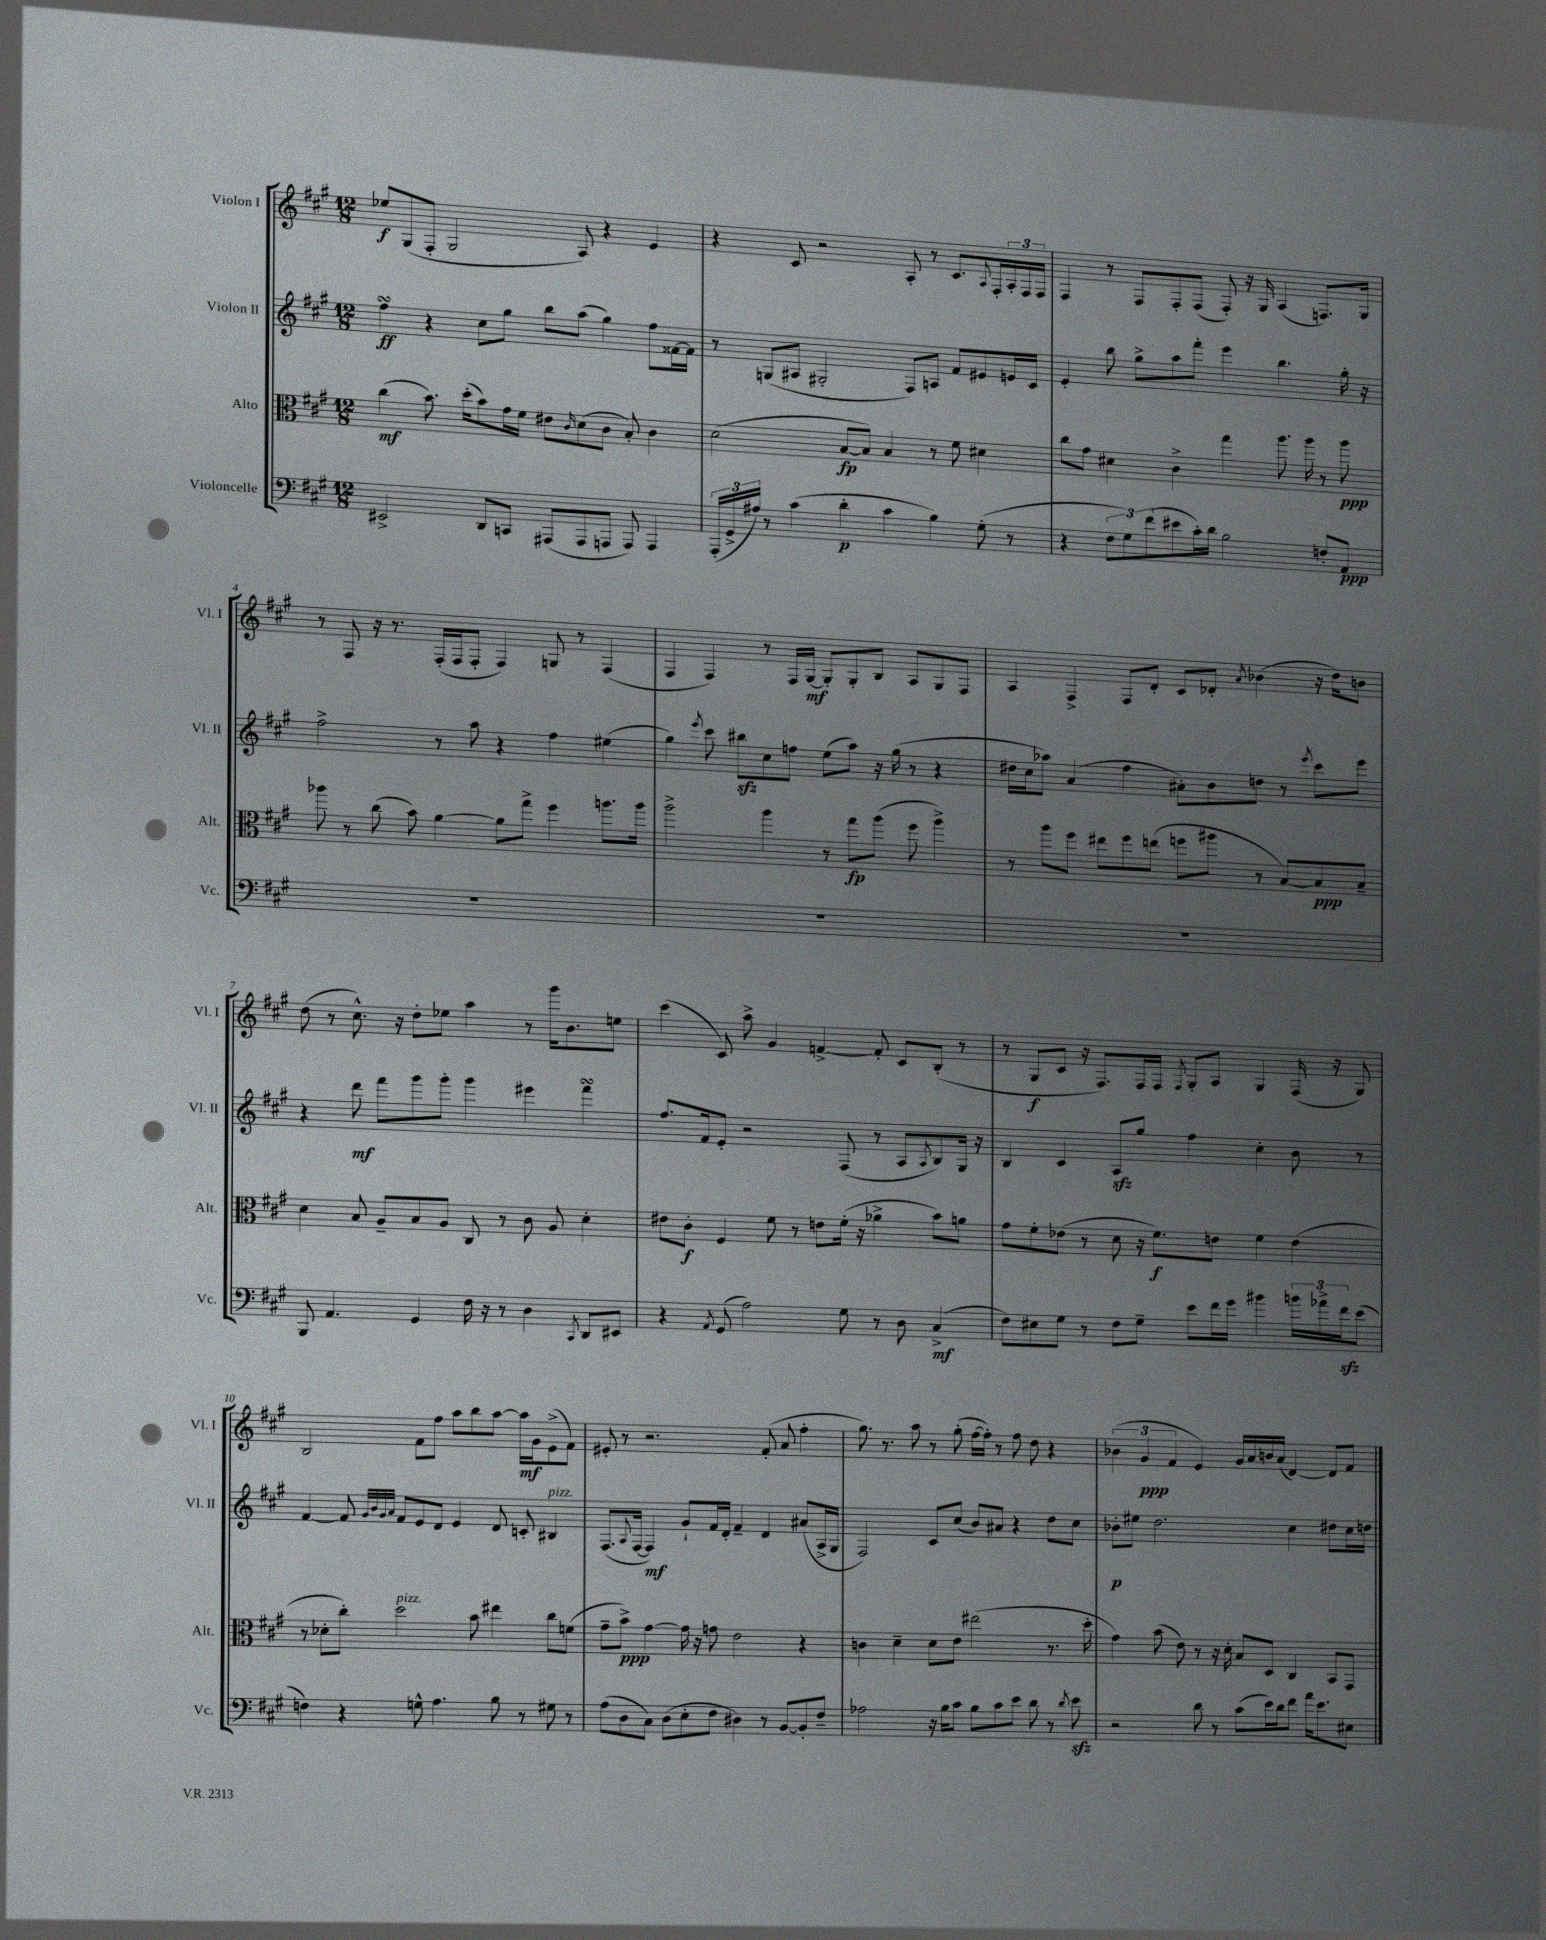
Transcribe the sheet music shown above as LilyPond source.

<<
\new StaffGroup <<
\new Staff = "s0" \with { instrumentName = "Violon I" shortInstrumentName = "Vl. I" } {
    \clef treble \key a \major \numericTimeSignature \time 12/8
    ees''8\f gis8( fis8-. gis2 a8) r4 e'4 |
    r4 cis'8 r2 a8-. r8 cis'8. \appoggiatura { a8 } fis16-. \tuplet 3/2 { a16-. fis16 fis16 } |
    fis4 r8 fis8 fis8-. fis8( fis8-.) r16 gis16 a4( f8.) gis16 |
    r8 fis8 r16 r8. fis16-.( fis16 fis8-. fis4) g8 r8 fis4( |
    fis4 fis4) r8 fis16 gis16~\mf gis8-. gis8-. b8 a8 gis8 fis8 |
    a4 fis4-> fis8 d'8-. cis'8 des'8-. \acciaccatura { a'8 } bes'4( r16 d''16) b'8 |
    d''8( r8 cis''8.-^) r16 d''8-. ees''8 a''4 r8 gis'''16 b'8. e''8 |
    cis'''4( cis'8) a''8-> gis'4 f'4~-> f'8-. cis'8 b8-.( r8 |
    r8 gis8\f cis'8 r16 fis8.) fis16 fis16 \acciaccatura { fis8 } gis8-. a8 gis4 fis16( r16 gis8) |
    b2 fis'8 fis''8 a''8 b''8 a''8~ a''16\mf gis'16 e'8->( fis'8) |
    eis'8-. r8 r2. fis'8-.( a'8 fis''4-. |
    gis''8.) r8. a''8 r8 gis''8-.( fis''16~ fis''16-.) r8 fis''8 d''8 r4 |
    \tuplet 3/2 { bes'4( gis'4\ppp fis'4 } e'4) gis'16 a'16 b'16 a'16( d'4~) d'8 fis'8 \bar "|." |
}
\new Staff = "s1" \with { instrumentName = "Violon II" shortInstrumentName = "Vl. II" } {
    \clef treble \key a \major \numericTimeSignature \time 12/8
    fis''4\turn\ff r4 cis''8 gis''8 b''8 a''8( gis''4) fis''8 fisis'16~ fisis'16 |
    r8 g8( ais8 gis2-. fis8) a8 fis'8 eis'8 e'16 cis'16 |
    e'4-. b''8 gis''8-> a''8 fis'''8-. e'''4 b''4. gis''16-. r16 |
    fis''2-> r8 a''8 r4 fis''4 eis''4( |
    gis''4) \acciaccatura { e'''8 } cis'''8 bis''8\sfz cis''8 f''8 e''8( a''8) r16 gis''16( r8 r4 |
    dis''16 cis''16 aes''8) a'4( fis''4 ais'8-.) b'8 d''8 r8 \acciaccatura { e'''8 } cis'''8 e'''8 |
    r4 d'''8\mf fis'''8 gis'''8 gis'''8-. gis'''4 eis'''4 fis'''4\turn |
    fis''8. fis'16 e'8-. r2 fis8( r8 a8 \acciaccatura { a8 } b8) gis16 r16 |
    b4 cis'4 a8\sfz gis''8 fis''4 cis''4-. b'8 r8 |
    fis'4~ fis'8 \grace { gis'32 b'32 gis'32 a'32 } fis'8 e'8 d'8 e'4 d'8 c'8-. bis4^\markup { \italic "pizz." } |
    fis8.( \appoggiatura { a8 } fis16~ fis4\mf) gis'8-! fis'16 d'16-. fis'4-- d'4 ais'8( a16-> gis16 |
    fis2) cis'8 cis''8( b'8) ais'8 r4 d''8 cis''8 |
    bes'8-.\p eis''8 d''2. cis''4 dis''8 cis''16 d''16 \bar "|." |
}
\new Staff = "s2" \with { instrumentName = "Alto" shortInstrumentName = "Alt." } {
    \clef alto \key a \major \numericTimeSignature \time 12/8
    cis''4\mf( b'8.) d''16-.( b'8) gis'16 fis'16 eis'8 \grace { cis'16 } d'8( cis'8 b8-.) cis'4 |
    d'2( b8~\fp b8) b4 r8 fis'8 dis'4 |
    cis''8 gis'8 dis'4 cis'4-> gis''4 a''8. a''16 r8 a''8\ppp |
    aes''8 r8 cis''8( b'8) a'4~ a'8 gis''8-> fis''4 a''8. a''16 |
    a''2-> a''4 r8 gis''8\fp a''8( fis''8 a''4->) |
    r8 a''8 fis''8 eis''8 fis''8 e''8( f''8 ais''8 r8 b8~) b8\ppp b8-- |
    d'4 b8 a8-- b8 a8 cis8 r8 cis'8 a8 d'4-. |
    eis'8 cis'8-.\f fis4 fis'8 r8 e'8 fis'16-.( r16 aes'4-> b'8) a'8 |
    gis'8 fis'8-. ees'8( r8 d'8 r16 fis'8.\f) e'8 fis'4 e'4( |
    r8 des'8-. cis''8-.) d''2^\markup { \italic "pizz." } b'8 eis''4 cis''8 f'8( |
    gis'8-- b'8->\ppp) gis'4~ gis'16 r16 g'8 e'2 r4 |
    c'4 d'4-- d'8 e'8 eis''2( r8. d''16-. |
    gis'4) b'8( e'8) r8 r16 d'16-. b8 d8 cis4 b,8 gis,8 \bar "|." |
}
\new Staff = "s3" \with { instrumentName = "Violoncelle" shortInstrumentName = "Vc." } {
    \clef bass \key a \major \numericTimeSignature \time 12/8
    eis,2-> d,8 c,8 ais,,8( ais,,8 a,,8 a,,8) a,,4 |
    \tuplet 3/2 { a,,16-.( gis,16-> ais16) } r8 cis'4( d'4-.\p cis'4 b4) gis8-.( r8 |
    r4 \tuplet 3/2 { fis8 gis8) fis'8( } eis'8 cis'16-.) d'16 b2 f8-. a,8\ppp |
    R1. |
    R1. |
    R1. |
    b,,8 a,4. gis,4 fis16 r16 r8 d4 \acciaccatura { cis,8 } d,8 eis,8 |
    r4 \acciaccatura { a,8 } gis,8( a2) gis8 r8 d8 cis4->\mf( |
    fis8) eis8 gis8 r8 fis8 gis8-- e'8 fis'16 gis'16 bis'4 \tuplet 3/2 { b'16 aes'16-> fis'16\sfz } e'8( |
    f4) r4 g8-^ a4. b8 r8 gis8 r8 |
    a8( d8 cis8) d8( e8-. fis8 dis4) r8 b,8~ b,8-. fis8-- |
    aes2 r16 b16 cis'8 b8 cis'8 e'8 d'8 r8 \acciaccatura { d'8 } e'8\sfz |
    r2 d'8 r8 cis'8( e'16) d'16 fis'8 a'16 e'8. eis8 \bar "|." |
}
>>
>>
